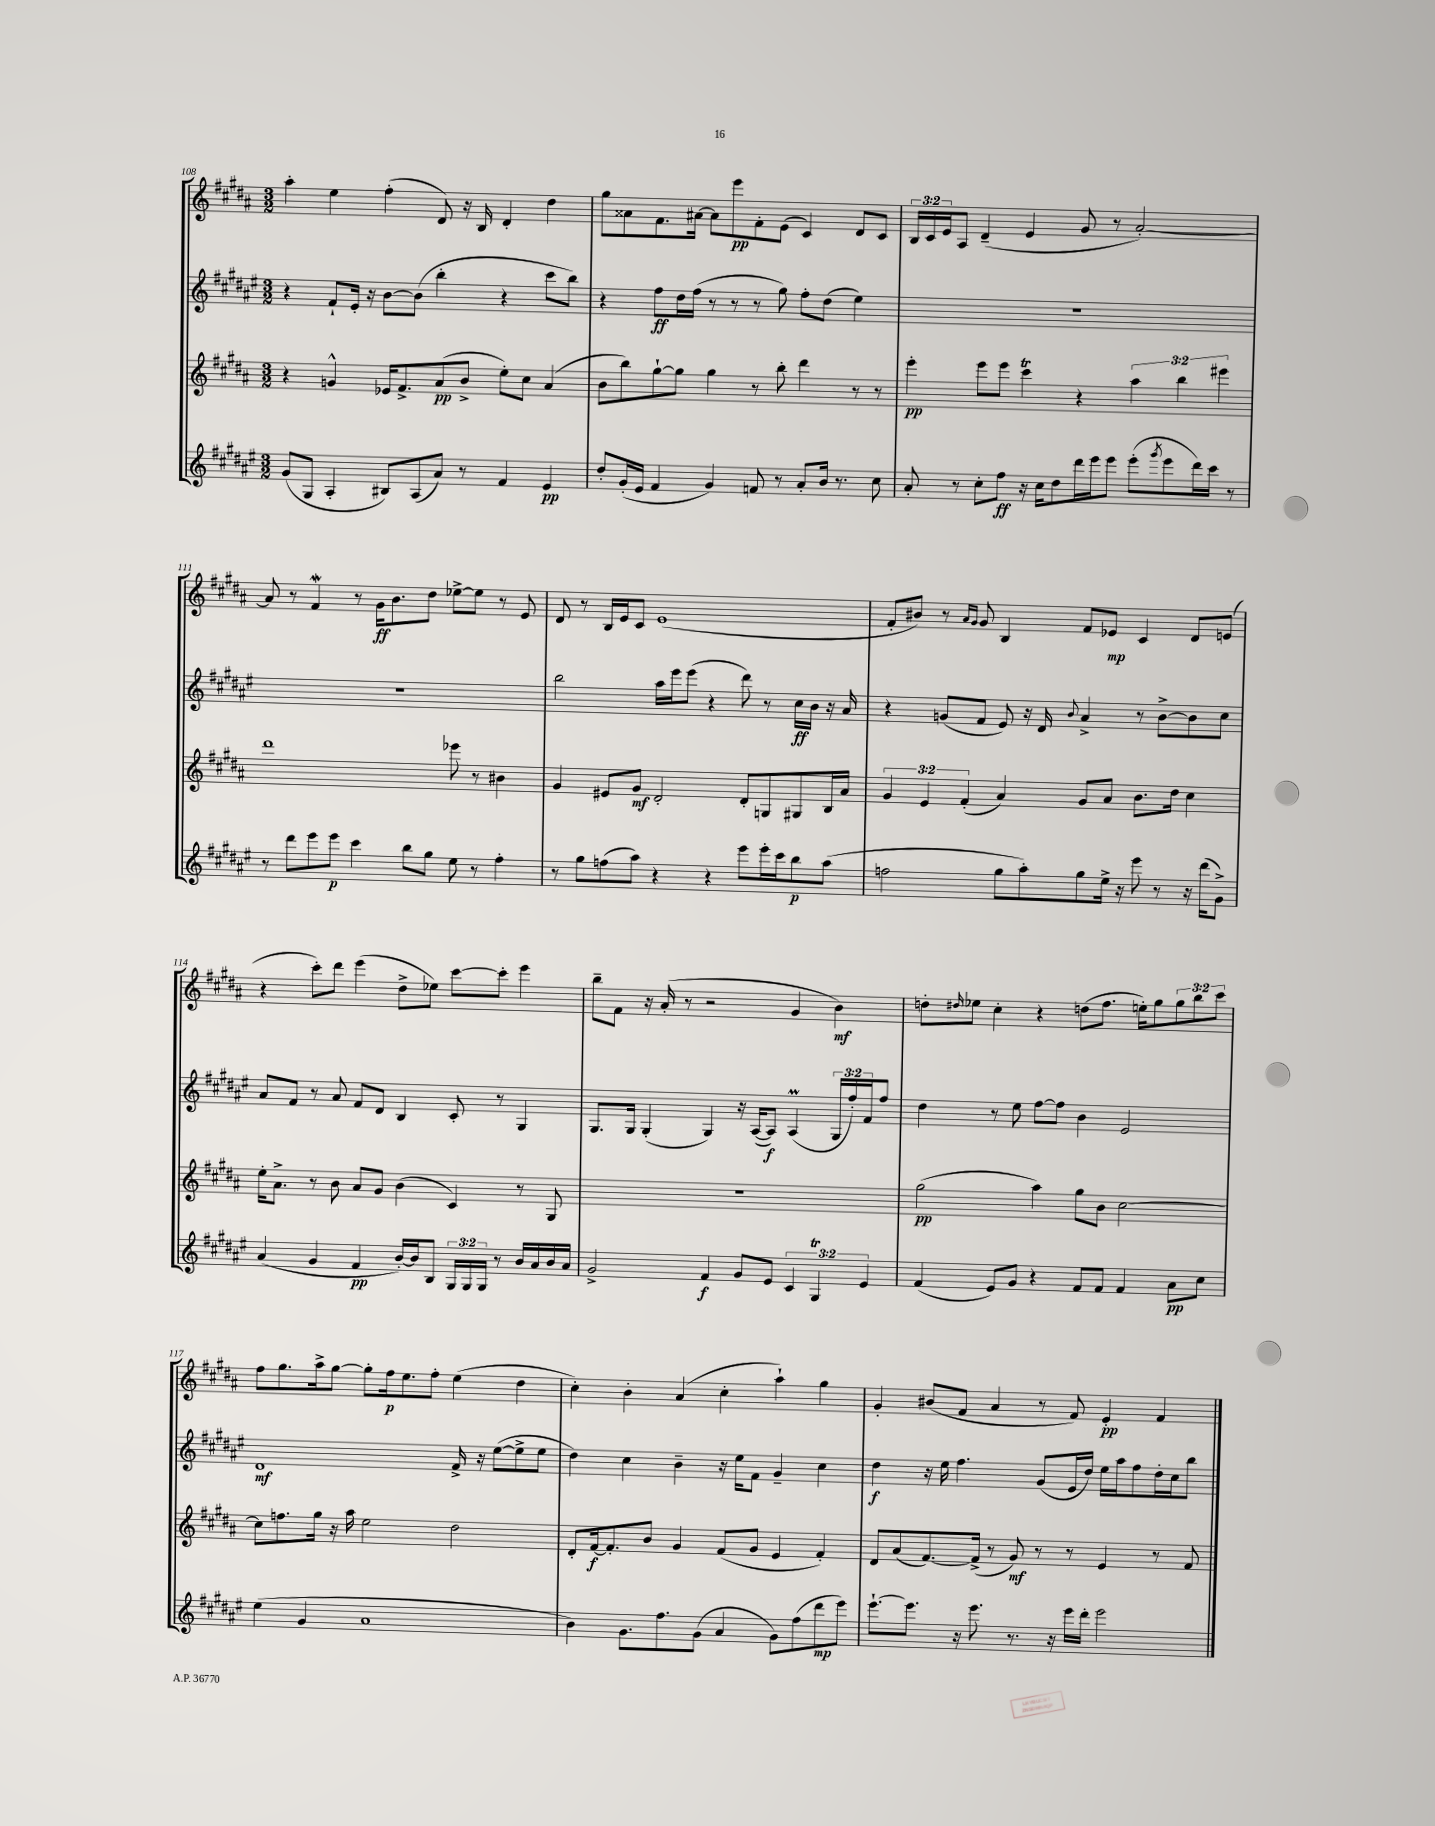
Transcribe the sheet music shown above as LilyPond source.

<<
\new StaffGroup <<
\new Staff = "s0" {
    \clef treble \key b \major \numericTimeSignature \time 3/2 \override Staff.TupletNumber.text = #tuplet-number::calc-fraction-text
    ais''4-. e''4 fis''4-.( dis'8) r16 b16 dis'4-. dis''4 |
    gis''8 aisis'8 fis'8. ais'16~ ais'8 e'''8\pp fis'8-. e'8( cis'4) dis'8 cis'8 |
    \tuplet 3/2 { b16 cis'16 e'16 } ais8 dis'4--( e'4 gis'8 r8 ais'2~-.) |
    ais'8 r8 fis'4\mordent r8 gis'16\ff b'8. dis''8 ees''8~-> ees''8 r8 e'8 |
    dis'8 r8 b16 e'16 cis'8 e'1( |
    fis'8-. bis'8) r8 \grace { ais'16 gis'16 } gis'8 b4 fis'8 ees'8\mp cis'4 dis'8 e'8( |
    r4 cis'''8-.) dis'''8 e'''4( dis''8-> ees''8) cis'''8~ cis'''8-. e'''4 |
    b''8-- fis'8 r16 ais'16-.( r8 r2 gis'4 b'4\mf) |
    d''8-. \grace { dis''16 } ees''8 cis''4-. r4 d''8( fis''8. e''16-.) gis''8 \tuplet 3/2 { gis''8 b''8 cis'''8 } |
    fis''8 gis''8. ais''16-> gis''8~ gis''8-. fis''16\p e''8. fis''8-. e''4( dis''4 |
    cis''4-.) b'4-. ais'4( cis''4-. ais''4-!) gis''4 |
    gis'4-. bis'8( fis'8 ais'4 r8 fis'8) e'4-.\pp fis'4 \bar "|." |
}
\new Staff = "s1" {
    \clef treble \key fis \major \numericTimeSignature \time 3/2 \override Staff.TupletNumber.text = #tuplet-number::calc-fraction-text
    r4 fis'8-! eis'16-. r16 b'8~ b'8( b''4-. r4 cis'''8 b''8) |
    r4 fis''8\ff dis''16 fis''16( r8 r8 r8 gis''8) fis''8-. dis''8( eis''4) |
    R1. |
    R1. |
    b''2 ais''16 eis'''16 eis'''8( r4 dis'''8) r8 cis''16\ff b'16 r16 ais'16 |
    r4 g'8( fis'8 eis'8) r16 dis'16 \appoggiatura { b'8 } ais'4-> r8 b'8~-> b'8 cis''8 |
    ais'8 fis'8 r8 ais'8 fis'8 dis'8 b4 cis'8-. r8 gis4 |
    gis8. gis16 gis4-.( gis4) r16 ais16~( ais8\f) ais4\prall( \tuplet 3/2 { gis16 fis''16-.) fis'16 } fis''8 |
    dis''4 r8 eis''8 fis''8~ fis''8 b'4 eis'2 |
    dis'1\mf fis'16-> r16 eis''8~( eis''8-> eis''8 |
    dis''4) cis''4 b'4-- r16 eis''16 fis'8 gis'4-- cis''4 |
    dis''4\f r16 eis''16 fis''4. gis'8( eis'16 dis''16) eis''16 ais''16 fis''8 dis''16-. cis''16 b''8 \bar "|." |
}
\new Staff = "s2" {
    \clef treble \key b \major \numericTimeSignature \time 3/2 \override Staff.TupletNumber.text = #tuplet-number::calc-fraction-text
    r4 g'4-^ ees'16 fis'8.-> ais'8\pp( b'8-> e''8-.) cis''8 ais'4( |
    b'8 b''8) gis''8~-! gis''8 gis''4 r8 b''8-. dis'''4 r8 r8 |
    e'''4-.\pp e'''8 e'''8 cis'''4\trill r4 \tuplet 3/2 { ais''4 b''4 eis'''4 } |
    dis'''1 ees'''8 r8 bis'4 |
    gis'4 eis'8 gis'8\mf dis'2-. dis'8-. g8 gis8 b16 ais'16 |
    \tuplet 3/2 { gis'4 e'4 fis'4-.( } ais'4) gis'8 ais'8 b'8. dis''16 cis''4 |
    e''16-. ais'8.-> r8 b'8 ais'8 gis'8 b'4( cis'4) r8 gis8 |
    R1. |
    gis''2\pp( ais''4) gis''8 b'8 cis''2~ |
    cis''8 f''8. gis''16 r16 ais''16 e''2 dis''2 |
    dis'8-. fis'16~\f fis'8.-. b'8 gis'4 fis'8( gis'8 e'4 fis'4-.) |
    dis'8 ais'8( fis'8.~) fis'16->( r8 gis'8\mf) r8 r8 e'4 r8 fis'8 \bar "|." |
}
\new Staff = "s3" {
    \clef treble \key fis \major \numericTimeSignature \time 3/2 \override Staff.TupletNumber.text = #tuplet-number::calc-fraction-text
    gis'8( gis8 ais4-. bis8) ais8( ais'8) r8 fis'4 eis'4\pp |
    dis''8-. gis'16-.( eis'16 fis'4 gis'4) f'8 r8 ais'8-. b'16 r8. cis''8 |
    ais'8-. r8 cis''8-. fis''8\ff r16 cis''16 dis''8 dis'''16 eis'''16 eis'''8 eis'''8-.( \acciaccatura { gis'''8 } eis'''8 dis'''16) cis'''16 r8 |
    r8 dis'''8 eis'''8 eis'''8\p cis'''4 b''8 gis''8 eis''8 r8 fis''4-. |
    r8 gis''8 f''8( ais''8) r4 r4 eis'''8 eis'''16-. cis'''16 b''8\p ais''8( |
    f''2 gis''8 ais''8-.) gis''8 eis''16-> r16 eis'''8 r8 r16 dis'''16( gis'8->) |
    ais'4( gis'4 fis'4\pp b'16~-.) b'16 b8 \tuplet 3/2 { gis16 gis16 gis16 } r8 b'16 ais'16 b'16 ais'16 |
    gis'2-> fis'4\f gis'8 eis'8 \tuplet 3/2 { cis'4 gis4\trill eis'4 } |
    fis'4( eis'8) gis'8 r4 fis'8 fis'8 fis'4 ais'8\pp cis''8 |
    eis''4( gis'4 ais'1 |
    b'4) gis'8. fis''8. gis'8( ais'4 gis'8) fis''8( dis'''8\mp eis'''8) |
    eis'''8.~-! eis'''8. r16 eis'''8. r8. r16 eis'''16 dis'''16-. eis'''2 \bar "|." |
}
>>
>>
\layout { \context { \Score currentBarNumber = #108 } }
